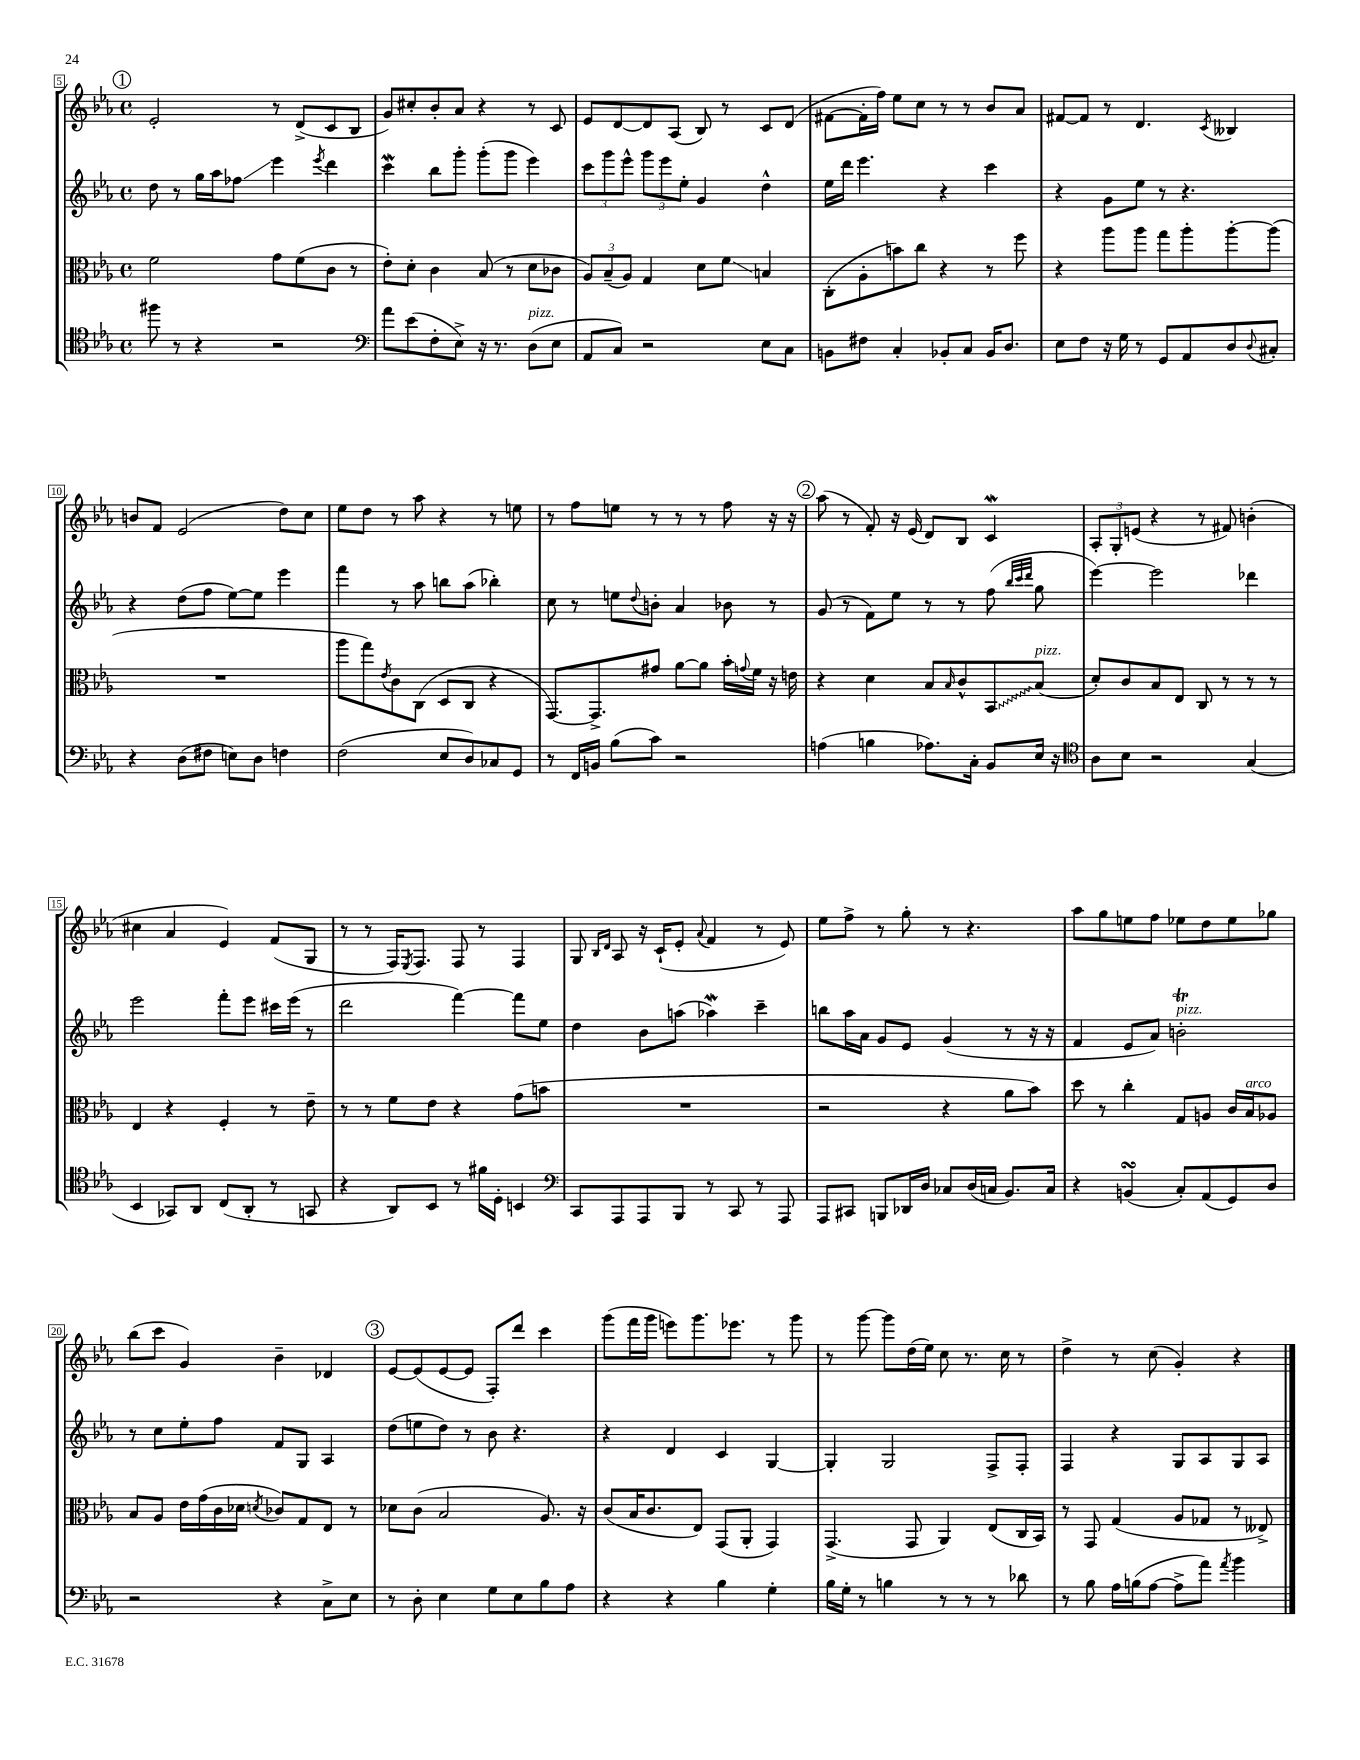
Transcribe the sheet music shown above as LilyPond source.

<<
\new StaffGroup <<
\new Staff = "s0" {
    \clef treble \key ees \major \defaultTimeSignature \time 4/4
    \mark \markup { \circle "1" } ees'2-. r8 d'8->( c'8 bes8 |
    g'8) cis''8-. bes'8-. aes'8 r4 r8 c'8 |
    ees'8 d'8~ d'8 aes8( bes8) r8 c'8 d'8( |
    fis'8~ fis'16-. f''16) ees''8 c''8 r8 r8 bes'8 aes'8 |
    fis'8~ fis'8 r8 d'4. \acciaccatura { c'8 } beses4 |
    b'8 f'8 ees'2( d''8) c''8 |
    ees''8 d''8 r8 aes''8 r4 r8 e''8 |
    r8 f''8 e''8 r8 r8 r8 f''8 r16 r16 |
    \mark \markup { \circle "2" } aes''8( r8 f'8-.) r16 ees'16( d'8) bes8 c'4\mordent |
    \tuplet 3/2 { aes8-. g8-. e'8( } r4 r8 fis'8) b'4-.( |
    cis''4 aes'4 ees'4) f'8( g8 |
    r8 r8 f16) \acciaccatura { ees8 } f8. f8 r8 f4 |
    g8 \grace { bes16 d'16 } aes8 r16 c'16-!( ees'8-. \appoggiatura { aes'8 } f'4 r8 ees'8) |
    ees''8 f''8-> r8 g''8-. r8 r4. |
    aes''8 g''8 e''8 f''8 ees''8 d''8 ees''8 ges''8 |
    bes''8( c'''8 g'4) bes'4-- des'4 |
    \mark \markup { \circle "3" } ees'8~ ees'8( ees'8~ ees'8 f8-.) d'''8 c'''4 |
    g'''8( f'''16 g'''16 e'''8) g'''8. ees'''8. r8 g'''8 |
    r8 g'''8~ g'''8 d''16( ees''16) c''8 r8. c''16 r8 |
    d''4-> r8 c''8( g'4-.) r4 \bar "|." |
}
\new Staff = "s1" {
    \clef treble \key ees \major \defaultTimeSignature \time 4/4
    \mark \markup { \circle "1" } d''8 r8 g''16 aes''16 fes''8\glissando ees'''4 \acciaccatura { ees'''8 } d'''4 |
    c'''4\mordent bes''8 g'''8-. g'''8-.( g'''8 ees'''4) |
    \tuplet 3/2 { c'''8 g'''8 ees'''8-^ } \tuplet 3/2 { g'''8 ees'''8 ees''8-. } g'4 d''4-^ |
    ees''16 d'''16 ees'''4. r4 c'''4 |
    r4 g'8 ees''8 r8 r4. |
    r4 d''8( f''8 ees''8~) ees''8 ees'''4 |
    f'''4 r8 aes''8 b''8 aes''8( bes''4-.) |
    c''8 r8 e''8 \appoggiatura { d''8 } b'8-. aes'4 bes'8 r8 |
    \mark \markup { \circle "2" } g'8( r8 f'8) ees''8 r8 r8 f''8( \grace { bes''32 c'''32 d'''32 } g''8 |
    ees'''4~) ees'''2 des'''4 |
    ees'''2 f'''8-. ees'''8 cis'''16 ees'''16( r8 |
    d'''2 f'''4~) f'''8 ees''8 |
    d''4 bes'8 a''8( aes''4\mordent) c'''4-- |
    b''8 aes''16 aes'16 g'8 ees'8 g'4( r8 r16 r16 |
    f'4 ees'8 aes'8) b'2-.\trill^\markup { \italic "pizz." } |
    r8 c''8 ees''8-. f''8 f'8 g8 aes4 |
    \mark \markup { \circle "3" } d''8( e''8 d''8) r8 bes'8 r4. |
    r4 d'4 c'4 g4~ |
    g4-. g2 f8-> f8-. |
    f4 r4 g8 aes8 g8 aes8 \bar "|." |
}
\new Staff = "s2" {
    \clef alto \key ees \major \defaultTimeSignature \time 4/4
    \mark \markup { \circle "1" } f'2 g'8 f'8( c'8 r8 |
    ees'8-.) d'8-. c'4 bes8( r8 d'8 ces'8 |
    \tuplet 3/2 { aes8) bes8--( aes8) } g4 d'8 f'8\glissando b4 |
    c8-.( aes8-. b'8) c''8 r4 r8 f''8 |
    r4 aes''8 aes''8 g''8 aes''8-. aes''8~-. aes''8( |
    R1 |
    aes''8 g''8) \acciaccatura { ees'8 } c'8 c8( d8 c8 r4 |
    g,8.~) g,8.-> gis'8 aes'8~ aes'8 bes'16-. \appoggiatura { g'8 } f'16 r16 e'16 |
    \mark \markup { \circle "2" } r4 d'4 bes8 \grace { bes16 } c'8-^ \once \override Glissando.style = #'zigzag bes,8\glissando bes8^\markup { \italic "pizz." }( |
    d'8-.) c'8 bes8 ees8 c8 r8 r8 r8 |
    ees4 r4 f4-. r8 ees'8-- |
    r8 r8 f'8 ees'8 r4 g'8( b'8 |
    R1 |
    r2 r4 aes'8 bes'8) |
    d''8 r8 c''4-. g8 a8 c'16 bes16^\markup { \italic "arco" } aes8 |
    bes8 aes8 ees'16 g'16( c'16 des'16 \acciaccatura { d'8 } ces'8) g8 ees8 r8 |
    \mark \markup { \circle "3" } des'8 c'8( bes2 aes8.) r16 |
    c'8( bes16 c'8. ees8) g,8( aes,8-. g,4) |
    g,4.->( g,8 aes,4) ees8( c16 bes,16) |
    r8 g,8 g4( aes8 ges8 r8 eeses8->) \bar "|." |
}
\new Staff = "s3" {
    \clef tenor \key ees \major \defaultTimeSignature \time 4/4
    \mark \markup { \circle "1" } fis''8 r8 r4 r2 |
    \clef bass aes'8 ees'8( f8-. ees8->) r16 r8. d8^\markup { \italic "pizz." }( ees8 |
    aes,8 c8) r2 ees8 c8 |
    b,8 fis8 c4-. bes,8-. c8 bes,16 d8. |
    ees8 f8 r16 g16 r8 g,8 aes,8 d8 \appoggiatura { d8 } cis8-. |
    r4 d8( fis8 e8) d8 f4 |
    f2( ees8 d8) ces8 g,8 |
    r8 f,16 b,16 bes8( c'8) r2 |
    \mark \markup { \circle "2" } a4( b4 aes8.) c16-. bes,8 ees16 r16 |
    \clef tenor aes8 bes8 r2 g4( |
    bes,4 ges,8) aes,8 c8( aes,8-. r8 g,8 |
    r4 aes,8) bes,8 r8 fis'16 d16-. b,4 |
    \clef bass c,8 aes,,8 aes,,8 bes,,8 r8 c,8 r8 aes,,8 |
    aes,,8 cis,8 b,,8 des,16 d16 ces8 d16( c16 bes,8.) c16 |
    r4 b,4\turn( c8-.) aes,8( g,8) d8 |
    r2 r4 c8-> ees8 |
    \mark \markup { \circle "3" } r8 d8-. ees4 g8 ees8 bes8 aes8 |
    r4 r4 bes4 g4-. |
    bes16 g16-. r8 b4 r8 r8 r8 des'8 |
    r8 bes8 aes16 b16( aes8~ aes8-> aes'8) \acciaccatura { aes'8 } bes'4 \bar "|." |
}
>>
>>
\layout { \context { \Score currentBarNumber = #5 \override BarNumber.stencil = #(make-stencil-boxer 0.1 0.3 ly:text-interface::print) } }
